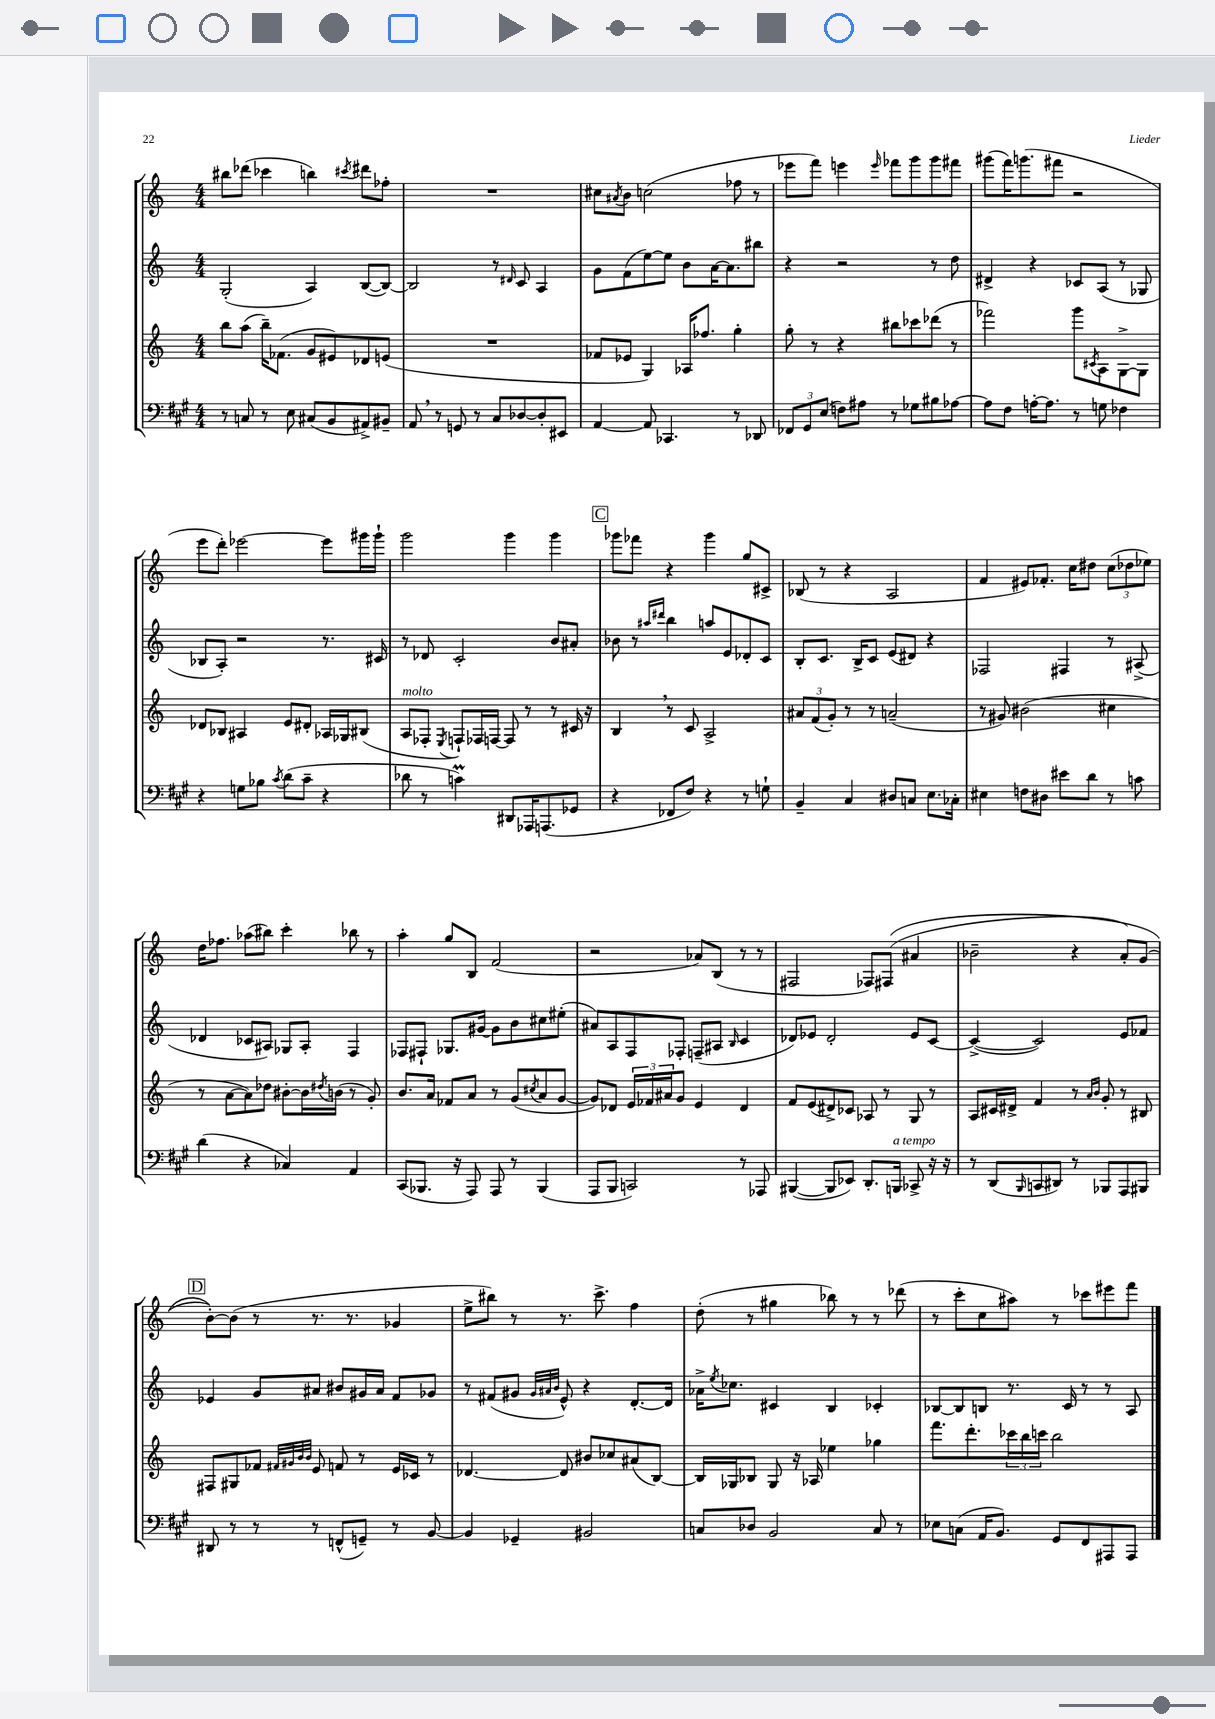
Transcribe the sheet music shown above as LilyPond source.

<<
\new StaffGroup <<
\new Staff = "s0" {
    \clef treble \key c \major \numericTimeSignature \time 4/4
    bis''8 des'''8( ces'''4 b''4) \acciaccatura { cis'''8 } dis'''8 fes''8-. |
    R1 |
    cis''8 \acciaccatura { ais'8 } b'8 c''2( fes''8 r8 |
    ees'''8 f'''8) e'''4 \grace { e'''16 } fes'''8 g'''8 g'''8 fis'''8 |
    gis'''8( f'''16) g'''8.( fis'''8 r2 |
    e'''8 d'''8-.) ees'''2~ ees'''8 gis'''16 gis'''16-! |
    g'''2 g'''4 g'''4 |
    \mark \markup { \box "C" } ges'''8 fes'''8 r4 ges'''4 g''8 cis'8-> |
    bes8( r8 r4 a2 |
    f'4 eis'8) fes'8.-. c''16 dis''8 \tuplet 3/2 { c''8( des''8 ees''8) } |
    d''16 fes''8. aes''8( bis''8) c'''4-. bes''8 r8 |
    a''4-. g''8 b8 f'2( |
    r2 aes'8) b8( r8 r8 |
    fis2 fes8) fis8(\( ais'4 |
    bes'2-- r4 a'8-.) g'8( |
    \mark \markup { \box "D" } b'8~-.)\) b'8( r8 r8. r8. ges'4 |
    e''8-> bis''8) r8 r8. c'''8.-> f''4 |
    d''8-.( r8 gis''4 bes''8) r8 r8 des'''8( |
    r8 c'''8-. c''8 ais''8) r8 ces'''8 eis'''8 f'''8 \bar "|." |
}
\new Staff = "s1" {
    \clef treble \key c \major \numericTimeSignature \time 4/4
    g2-.( a4) b8~( b8~) |
    b2 r8 \grace { dis'16 } c'8 a4 |
    g'8 f'8( e''8~) e''8 b'8 a'16~ a'8. bis''8 |
    r4 r2 r8 d''8 |
    dis'4-> r4 ces'8 a8( r8 ges8 |
    bes8 a8-.) r2 r8. cis'16 |
    r8 des'8 c'2-. b'8 ais'8-. |
    \mark \markup { \box "C" } bes'8 r8 \grace { ais''16 dis'''16 } b''4 a''8 e'8 des'8-. c'8 |
    b8-. c'8. b16-> c'8 e'8( dis'8) r4 |
    fes2 fis4 r8 ais8->( |
    des'4 ces'8 ais8) ges8 ais8-. f4 |
    fes8 fis8-! ges8. gis'16~ gis'8 b'8 cis''8 eis''8-.( |
    ais'8) a8 f8 fes8-. f8--( ais8 \grace { b16 } c'4 |
    des'8) ees'8 des'2-. ees'8 c'8~ |
    c'4~->( c'2) e'8 fes'8 |
    \mark \markup { \box "D" } ees'4 g'8 ais'8 bis'8 gis'16 ais'16 f'8 ges'8 |
    r8 fis'8( gis'8 \grace { gis'32 ais'32 b'32 } e'8-^) r4 d'8.~-. d'16 |
    aes'16-> \acciaccatura { e''8 } ces''8. cis'4 b4 ces'4-. |
    bes8~ bes8 b8 r8. c'16 r8 r8 a8 \bar "|." |
}
\new Staff = "s2" {
    \clef treble \key c \major \numericTimeSignature \time 4/4
    b''8 a''8( b''16--) fes'8.( g'8 eis'8) des'8 e'8( |
    R1 |
    fes'8 ees'8 g4) aes16 fes''8. g''4-. |
    g''8-. r8 r4 bis''8 ces'''8 des'''8( r8 |
    fes'''2) g'''8 \acciaccatura { cis'8 } a8 g8~-> g8 |
    des'8 bes8 ais4 e'8 dis'8-. aes16 ges16 bis8( |
    a8^\markup { \italic "molto" } fes8-. \acciaccatura { e8 } f8-!) fes16 f16~ f8 r8 r8 cis'16 r16 |
    \mark \markup { \box "C" } b4 \breathe r8 c'8 a2-> |
    \tuplet 3/2 { ais'8 f'8( g'8-.) } r8 r8 a'2--( |
    r8 gis'8) bis'2( cis''4 |
    r8 a'8~ a'8) des''8 bis'8~-. bis'16 \acciaccatura { dis''8 } b'16( r8 g'8-.) |
    b'8. a'16 fes'8 a'8 r8 g'8( \acciaccatura { cis''8 } a'8 g'8~ |
    g'8) des'8 \tuplet 3/2 { e'16 fes'16 ais'16 } g'8 e'4 des'4 |
    f'8 e'8( dis'8->) ces'8 aes8 r8 g8 r8 |
    a8 cis'16 dis'16-> f'4 r8 \grace { a'16 b'16 } g'8-. r8 bis8 |
    \mark \markup { \box "D" } fis8 gis8 fes'8 \grace { fis'32 gis'32 b'32 b'32 } e'8 f'8 r8 e'16 ces'16 r8 |
    des'4.~ des'8 bis'8 ces''8 ais'8( b8~) |
    b16 ges16 bes8 ges8 r16 aes16 ees''4 ges''4 |
    f'''8. d'''8.-. \tuplet 3/2 { ces'''16 b''16 c'''16 } b''2 \bar "|." |
}
\new Staff = "s3" {
    \clef bass \key a \major \numericTimeSignature \time 4/4
    r8 c8 r8 e8 cis8( b,8 ais,8->) bis,8-- |
    a,8 \breathe r8 g,8 r8 cis8 des8~ des8-. eis,8 |
    a,4~ a,8 ces,4. r8 des,8 |
    \tuplet 3/2 { fes,8 gis,8 e8( } f8) ais8 r8 ges8 bis8 aes8~ |
    aes8 fis8 a16~-. a8. r8 g8 fes4 |
    r4 g8 bes8 \acciaccatura { cis'8 } d'8( cis'8-- r4 |
    des'8 r8 c'4\prall) dis,8 aes,,16 a,,8.( ges,8 |
    \mark \markup { \box "C" } r4 fes,8 fis8) r4 r8 g8-! |
    b,4-- cis4 dis8 c8 e8. ces16-. |
    eis4 f8 dis8 eis'8 d'8 r8 c'8 |
    d'4( r4 ces4) a,4 |
    cis,8( bes,,8. r16 a,,8) a,,8 r8 bes,,4( |
    a,,8 b,,8 c,2) r8 aes,,8 |
    bis,,4~( bis,,8 ees,8) d,8.-. b,,16^\markup { \italic "a tempo" } ces,8-> r16 r16 |
    r8 d,8( \grace { b,,16 } c,8 dis,8) r8 bes,,8 a,,8 bis,,8 |
    \mark \markup { \box "D" } dis,8 r8 r8 r8 f,8-^( g,8--) r8 b,8~ |
    b,4 ges,4-- bis,2 |
    c8 des8 b,2 c8 r8 |
    ees8 c8( a,16 b,8.) gis,8 fis,8 ais,,8 ais,,8 \bar "|." |
}
>>
>>
